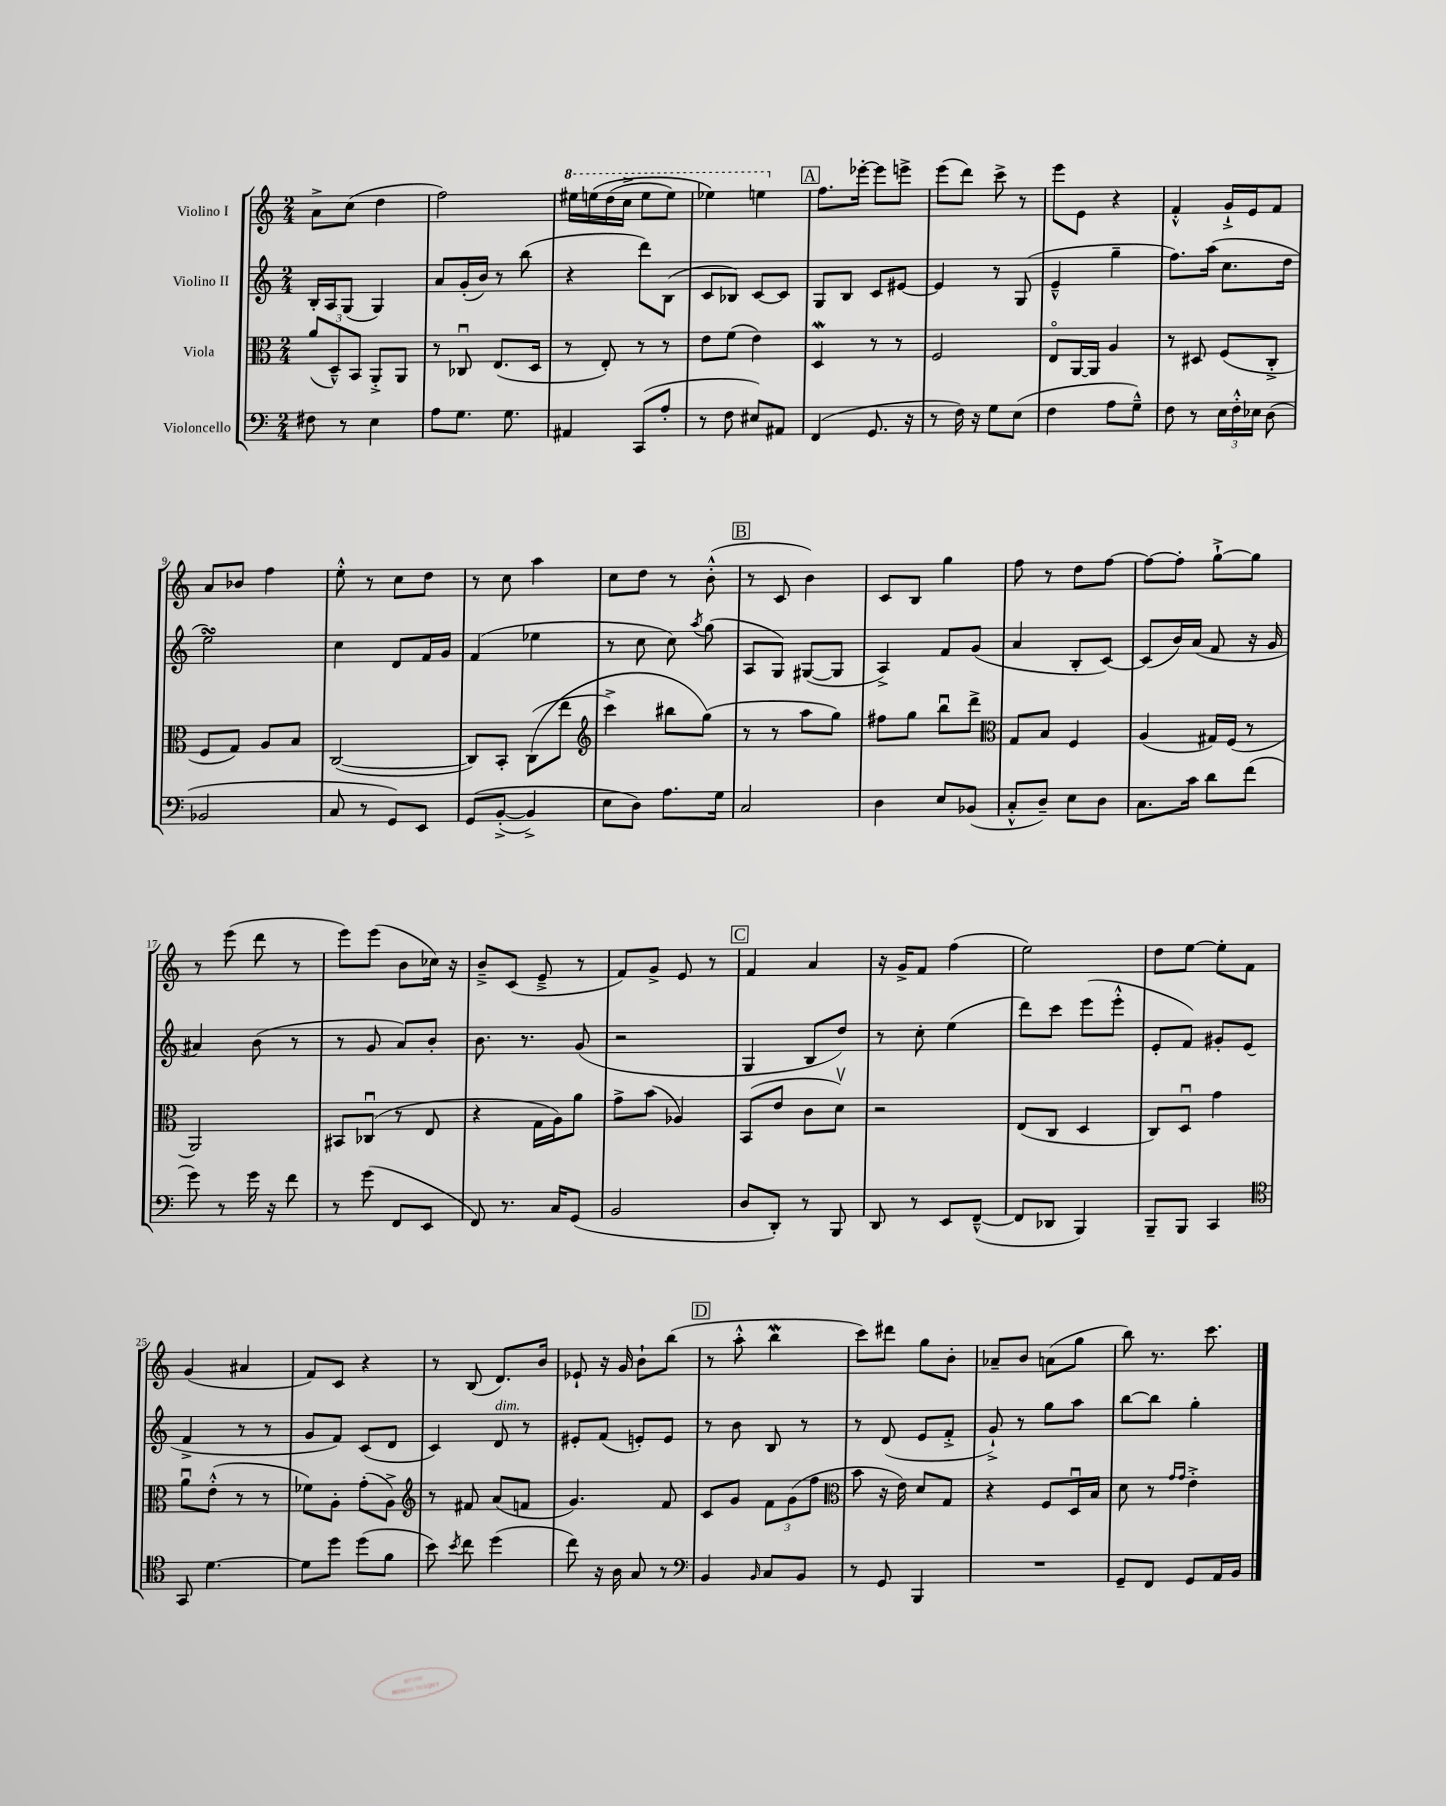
<<
\new StaffGroup <<
\new Staff = "s0" \with { instrumentName = "Violino I" } {
    \clef treble \key c \major \numericTimeSignature \time 2/4
    \autoBeamOff a'8[-> c''8]( d''4 |
    f''2) |
    \ottava #1 eis'''16[ e'''16\( d'''16( c'''16]-> e'''8[ e'''8]) |
    ees'''4\) e'''4 \ottava #0 |
    \mark \markup { \box "A" } f''8.[ ees'''16]~-. ees'''8[ e'''8]-> |
    e'''8[( d'''8]) c'''8-> r8 |
    e'''8[ e'8] r4 |
    f'4-.-^ g'16[-!-> e'16 f'8] |
    a'8[ bes'8] f''4 |
    e''8-.-^ r8 c''8[ d''8] |
    r8 c''8 a''4 |
    c''8[ d''8] r8 b'8-.-^( |
    \mark \markup { \box "B" } r8 c'8 b'4) |
    c'8[ b8] g''4 |
    f''8 r8 d''8[ f''8]~ |
    f''8[~ f''8]-. g''8[~-!-> g''8] |
    r8 e'''8( d'''8 r8 |
    e'''8[) e'''8]( b'8[ ces''16]) r16 |
    b'8[---> c'8]( e'8---> r8 |
    f'8[) g'8]-> e'8 r8 |
    \mark \markup { \box "C" } f'4 a'4 |
    r16 g'16[-> f'8] f''4( |
    e''2) |
    d''8[ e''8]~ e''8[-. f'8] |
    g'4( ais'4 |
    f'8[) c'8] r4 |
    r8 b8( d'8.[) b'16] |
    ees'8-! r16 g'16 b'8[-! b''8]( |
    \mark \markup { \box "D" } r8 a''8-.-^ b''4\mordent |
    c'''8[) dis'''8] g''8[ b'8]-. |
    aes'8[-- b'8] a'8[( g''8] |
    b''8) r8. c'''8. \bar "|." |
}
\new Staff = "s1" \with { instrumentName = "Violino II" } {
    \clef treble \key c \major \numericTimeSignature \time 2/4
    \autoBeamOff b16[-. a16 g8]( g4) |
    a'8[ g'16-.( b'16]) r8 b''8( |
    r4 d'''8[) b8]( |
    c'8[ bes8]) c'8[~ c'8] |
    \mark \markup { \box "A" } g8[ b8] c'8[ eis'8]~ |
    eis'4 r8 g8( |
    e'4---^ g''4-- |
    f''8.[) a''16]( c''8.[ d''16] |
    e''2\turn) |
    c''4 d'8[ f'16 g'16] |
    f'4( ees''4 |
    r8 c''8 c''8) \acciaccatura { a''8 } g''8( |
    \mark \markup { \box "B" } a8[ g8]) gis8[~( gis8] |
    a4->) f'8[ g'8]( |
    a'4 b8[-. c'8]~) |
    c'8[( b'16) a'16]( f'8 r16 g'16 |
    ais'4) b'8( r8 |
    r8 g'8 a'8[) b'8]-. |
    b'8. r8. g'8( |
    r2 |
    \mark \markup { \box "C" } g4 b8[ d''8]) |
    r8 c''8-. e''4( |
    d'''8[) c'''8] e'''8[( e'''8]-.-^ |
    e'8[-. f'8]) gis'8[-. e'8]( |
    f'4-> r8 r8 |
    g'8[ f'8]) c'8[( d'8] |
    c'4) d'8^\markup { \italic "dim." } r8 |
    eis'8[-. f'8]( e'8[-.) e'8] |
    \mark \markup { \box "D" } r8 b'8 b8 r8 |
    r8 d'8( e'8[ f'8]-.-> |
    g'8-!->) r8 g''8[ a''8] |
    b''8[~ b''8] g''4-. \bar "|." |
}
\new Staff = "s2" \with { instrumentName = "Viola" } {
    \clef alto \key c \major \numericTimeSignature \time 2/4
    \autoBeamOff \tuplet 3/2 { a'8[( d8---^) b,8] } a,8[-.-> a,8] |
    r8 ces8\downbow e8.[( d16] |
    r8 e8-.) r8 r8 |
    e'8[ f'8]( e'4) |
    \mark \markup { \box "A" } d4\mordent r8 r8 |
    f2 |
    e8[\flageolet a,16~ a,16] a4 |
    r8 dis8 f8[( c8]-.-> |
    f8[ g8]) a8[ b8] |
    c2~( |
    c8[) b,8]-. c8[(\( e''8] |
    \clef treble c'''4->) bis''8[ g''8](\) |
    \mark \markup { \box "B" } r8 r8 a''8[ g''8]) |
    fis''8[ g''8] b''8[\downbow d'''8]-> |
    \clef alto g8[ b8] f4 |
    a4( gis16[) f16]( r8 |
    a,2) |
    bis,8[ ces8]\downbow( r8 e8 |
    r4 g16[ a16) a'8] |
    g'8[-> b'8]( aes4) |
    \mark \markup { \box "C" } b,8[( e'8] c'8[ d'8]\upbow) |
    r2 |
    e8[( c8] d4 |
    c8[) d8]\downbow g'4 |
    a'8[\downbow e'8]-.-^( r8 r8 |
    fes'8[) a8]-. g'8[-.( a8]->) |
    \clef treble r8 fis'8 a'8[( f'8] |
    g'4.) f'8 |
    \mark \markup { \box "D" } c'8[ g'8] \tuplet 3/2 { f'8[ g'8( f''8] } |
    \clef alto b'8 r16 e'16) d'8[ g8] |
    r4 f8[ d16\downbow b16] |
    d'8 r8 \grace { g'16[ g'16] } e'4-.-> \bar "|." |
}
\new Staff = "s3" \with { instrumentName = "Violoncello" } {
    \clef bass \key c \major \numericTimeSignature \time 2/4
    \autoBeamOff fis8 r8 e4 |
    a8[ g8.] g8. |
    ais,4 c,8[( a8]-. |
    r8 f8 eis8[) ais,8] |
    \mark \markup { \box "A" } f,4( g,8. r16 |
    r8 f16) r16 g8[ e8]( |
    f4 a8[ g8]---^) |
    f8 r8 \tuplet 3/2 { e16[ f16-.-^ ees16] } d8( |
    bes,2 |
    c8 r8 g,8[) e,8] |
    g,8[\( b,8]~-.->( b,4->) |
    e8[ d8]\) a8.[ g16] |
    \mark \markup { \box "B" } c2 |
    d4 e8[ bes,8]( |
    c8[-.-^ d8]--) e8[ d8] |
    c8.[ c'16] d'8[ f'8]( |
    g'8) r8 g'16 r16 f'8 |
    r8 g'8( f,8[ e,8] |
    f,8) r8. c16[ g,8]( |
    b,2 |
    \mark \markup { \box "C" } d8[ d,8]-.) r8 b,,8 |
    d,8 r8 e,8[ f,8]~---^( |
    f,8[ des,8] b,,4) |
    b,,8[-- b,,8] c,4 |
    \clef tenor g,8 d'4.~ |
    d'8[ d''8] d''8[( f'8] |
    b'8) \acciaccatura { b'8 } c''8 d''4( |
    c''8) r16 a16 g8 r8 |
    \mark \markup { \box "D" } \clef bass b,4 \grace { b,16 } c8[ b,8] |
    r8 g,8 b,,4 |
    R2 |
    g,8[-- f,8] g,8[ a,16 b,16] \bar "|." |
}
>>
>>
